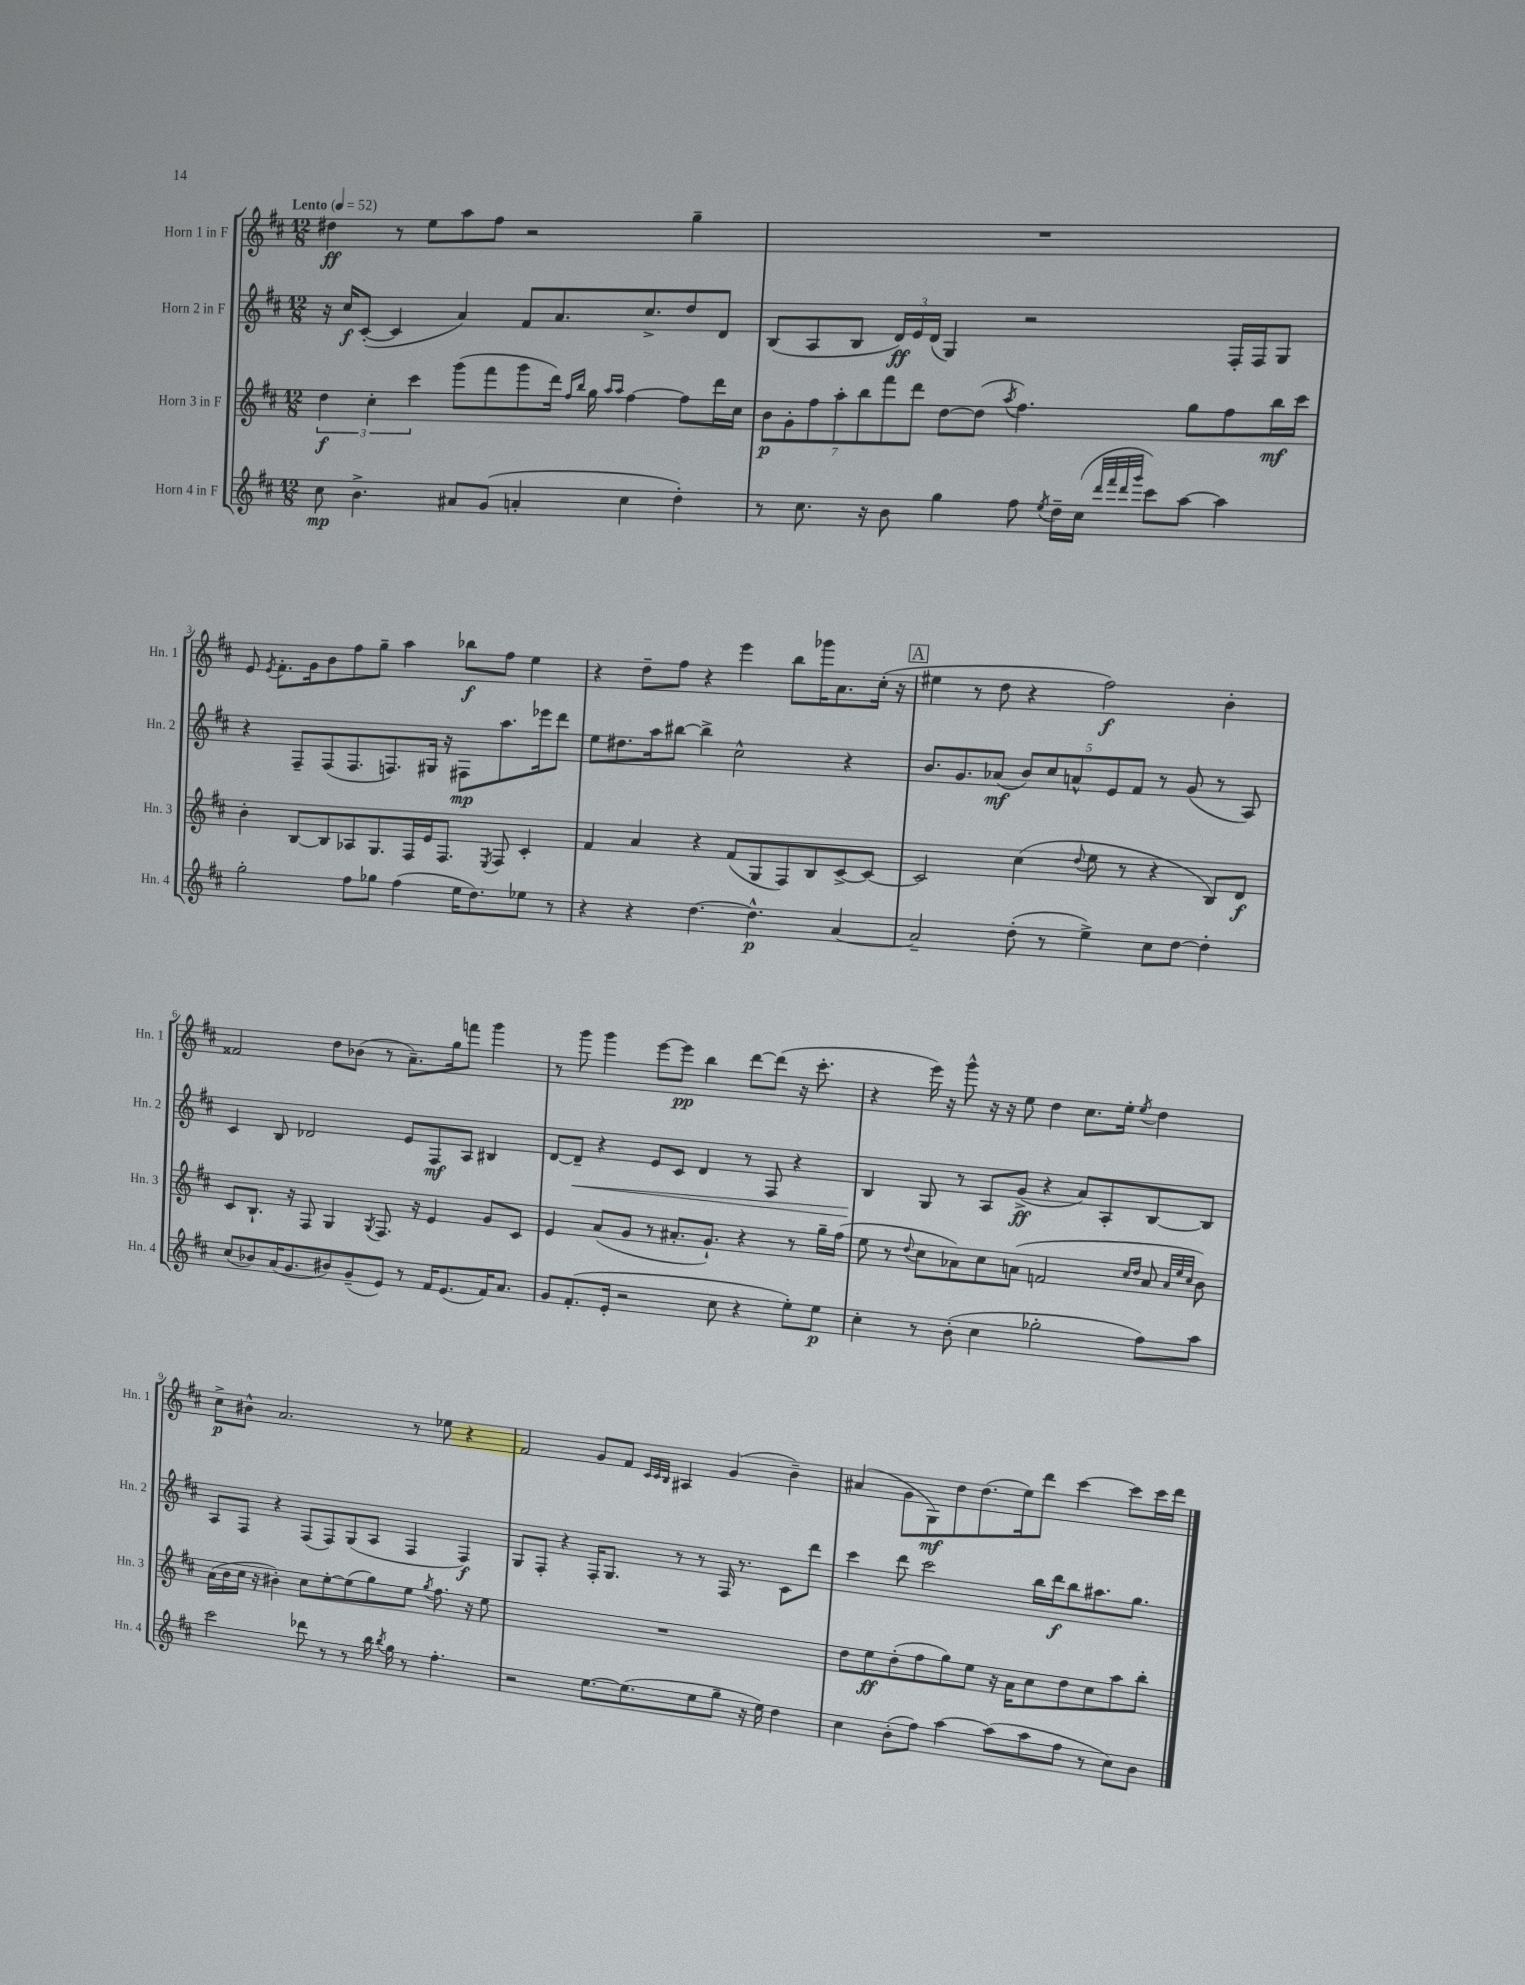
<<
\new StaffGroup <<
\new Staff = "s0" \with { instrumentName = "Horn 1 in F" shortInstrumentName = "Hn. 1" } {
    \clef treble \key d \major \numericTimeSignature \time 12/8 \tempo "Lento" 4 = 52
    \autoBeamOff dis''4\ff r8 e''8[ a''8 fis''8] r2 g''4-- |
    R1. |
    e'8 \acciaccatura { e'8 } fis'8.[-. g'16 b'8 fis''8 g''8]-- a''4 bes''8[\f fis''8] e''4 |
    r4 d''8[-- fis''8] r4 e'''4 b''8[ ges'''16 a'8. cis''16]-.( r16 |
    \mark \markup { \box "A" } eis''4 r8 d''8 r4 fis''2\f) b'4-. |
    fisis'2 d''8[ bes'8]( r8 a'8.[--) g''16 f'''8] g'''4 |
    r8 g'''8 g'''4 e'''8[~ e'''8]\pp b''4 d'''8[~ d'''8]( r16 cis'''8.-. |
    r4 e'''16) r16 g'''8-^ r16 r16 e''8 d''4 cis''8.[ e''16]-. \acciaccatura { e''8 } d''4 |
    cis''8[->\p bis'8]-^ a'2. r8 ees''8 r4 |
    fis'2 g'8[ fis'8] \grace { cis'32[ cis'32 b32] } ais4 g'4( b'4--) |
    ais'4( g'8[ g8\mf) d''8 d''8.( e''16) d'''8] cis'''4~ cis'''8[ cis'''16 d'''16] \bar "|." |
}
\new Staff = "s1" \with { instrumentName = "Horn 2 in F" shortInstrumentName = "Hn. 2" } {
    \clef treble \key d \major \numericTimeSignature \time 12/8
    \autoBeamOff r16 cis''16[\f cis'8]~-.( cis'4 a'4) fis'8[ a'8. cis''8.-> d''8 d'8] |
    b8[( a8 b8] \tuplet 3/2 { d'16[\ff) e'16 d'16]( } g4) r2 fis16[-. fis16 g8] |
    r4 fis8[-- fis8( fis8. f8.) gis16] r16 fis8[\mp a''8. ees'''16 d'''8] |
    e''8[ dis''8. a''16 bis''8]~ bis''4-> cis''2-^ r4 |
    \mark \markup { \box "A" } b'8.[ g'8. aes'8]\mf( \tuplet 5/4 { b'8[) cis''8 a'8-^ e'8 fis'8] } r8 g'8( r8 a8) |
    cis'4 b8 des'2 e'8[ fis8\mf a8] bis4 |
    d'8[~ d'8]--\< r4 e'8[ cis'8] d'4 r8 fis8 r4 |
    b4\! g8 r8 a8[ g'8]->\ff( r4 a'8[) a8-. b8~ b8] |
    a8[ fis8] r4 fis8[( fis8) g8( a8] fis4 fis4\f) |
    g8[ fis8]-. r4 fis16[-. g8.] r8 r8 fis16 r8. cis'8[ d'''8] |
    cis'''4 d'''8 cis'''2 b''16[ d'''16\f b''8 ais''8. g''8.] \bar "|." |
}
\new Staff = "s2" \with { instrumentName = "Horn 3 in F" shortInstrumentName = "Hn. 3" } {
    \clef treble \key d \major \numericTimeSignature \time 12/8
    \autoBeamOff \tuplet 3/2 { d''4\f cis''4-. cis'''4 } g'''8[( fis'''8 g'''8 d'''16]) \grace { fis''16[ b''16] } g''16 \grace { a''16[ a''16] } fis''4~ fis''8[ d'''16 cis''16] |
    \tuplet 7/4 { b'8[\p g'8-. fis''8 a''8-. b''8 fis'''8 d'''8] } d''8[~ d''8]( \acciaccatura { a''8 } fis''4.) g''8[ fis''8 b''16\mf cis'''16] |
    b'4-. b8[~ b8 aes8 g8. fis16 e'16 fis8.] \acciaccatura { e8 } fis8 cis'4-. |
    fis'4 a'4 r4 fis'8[( g8 fis8) b8 cis'8~-> cis'8]~ |
    \mark \markup { \box "A" } cis'2 cis''4( \appoggiatura { d''8 } e''8 r8 r4 b8[) d'8]\f |
    cis'8[ b8.]-! r16 fis8 g4 \acciaccatura { g8 } fis8. r16 e'4 g'8[ cis'8] |
    e'4 a'8[( g'8] r8 ais'8.[-. g'8.]-!) r4 r8 g''16[-- fis''16]( |
    e''8 r8 \appoggiatura { d''8 } cis''8[ aes'8) cis''8 a'8]( f'2 \grace { cis''16[ d''16] } a'8 \grace { a'32[ e''32 cis''32] } b'8) |
    a'16[( b'16 cis''16] r16 bis'4-.) cis''8[ e''8~-. e''8( g''8) e''8] \acciaccatura { g''8 } fis''8. r16 e''8 |
    R1. |
    d''8[ e''8\ff d''8-.( fis''8 g''8) e''8] r16 a'16[ cis''8 d''8 cis''8 a''8 b''8]-. \bar "|." |
}
\new Staff = "s3" \with { instrumentName = "Horn 4 in F" shortInstrumentName = "Hn. 4" } {
    \clef treble \key d \major \numericTimeSignature \time 12/8
    \autoBeamOff cis''8\mp b'4.-> ais'8[ g'8]( a'4-. cis''4 d''4-.) |
    r8 cis''8. r16 b'8 g''4 fis''8 \acciaccatura { e''8 } d''16[-- cis''16]( \grace { d'''32[ fis'''32 d'''32 g'''32] } cis'''8[) a''8]~ a''4 |
    g''2-. fis''8[ ges''8] fis''4( e''16[ d''8.) ees''8] r8 |
    r4 r4 d''4.~ d''4.-^\p a'4~ |
    \mark \markup { \box "A" } a'2-- d''8-.( r8 e''4->) cis''8[ d''8]~ d''4-. |
    cis''8[( bes'8) a'16( g'8. bis'8) g'8--( e'8]) r8 fis'16[ e'8.( fis'16) a'8.] |
    g'8[ fis'8.-.( e'16]-. r2 cis''8 r4 e''8[-.) e''8]\p |
    cis''4-. r8 b'8-.( cis''4 ges''2-. fis''8[) a''8] |
    cis'''2 des'''8 r8 r8 b''16 \acciaccatura { b''8 } g''16 r8 fis''4.-. |
    r2 e''8.[~ e''8.( e''8 g''8]-- r16 e''16) d''4 |
    cis''4 b'8[-.( fis''8]) a''4~ a''8[( a''8 fis''8] r8 cis''8[) b'8] \bar "|." |
}
>>
>>
